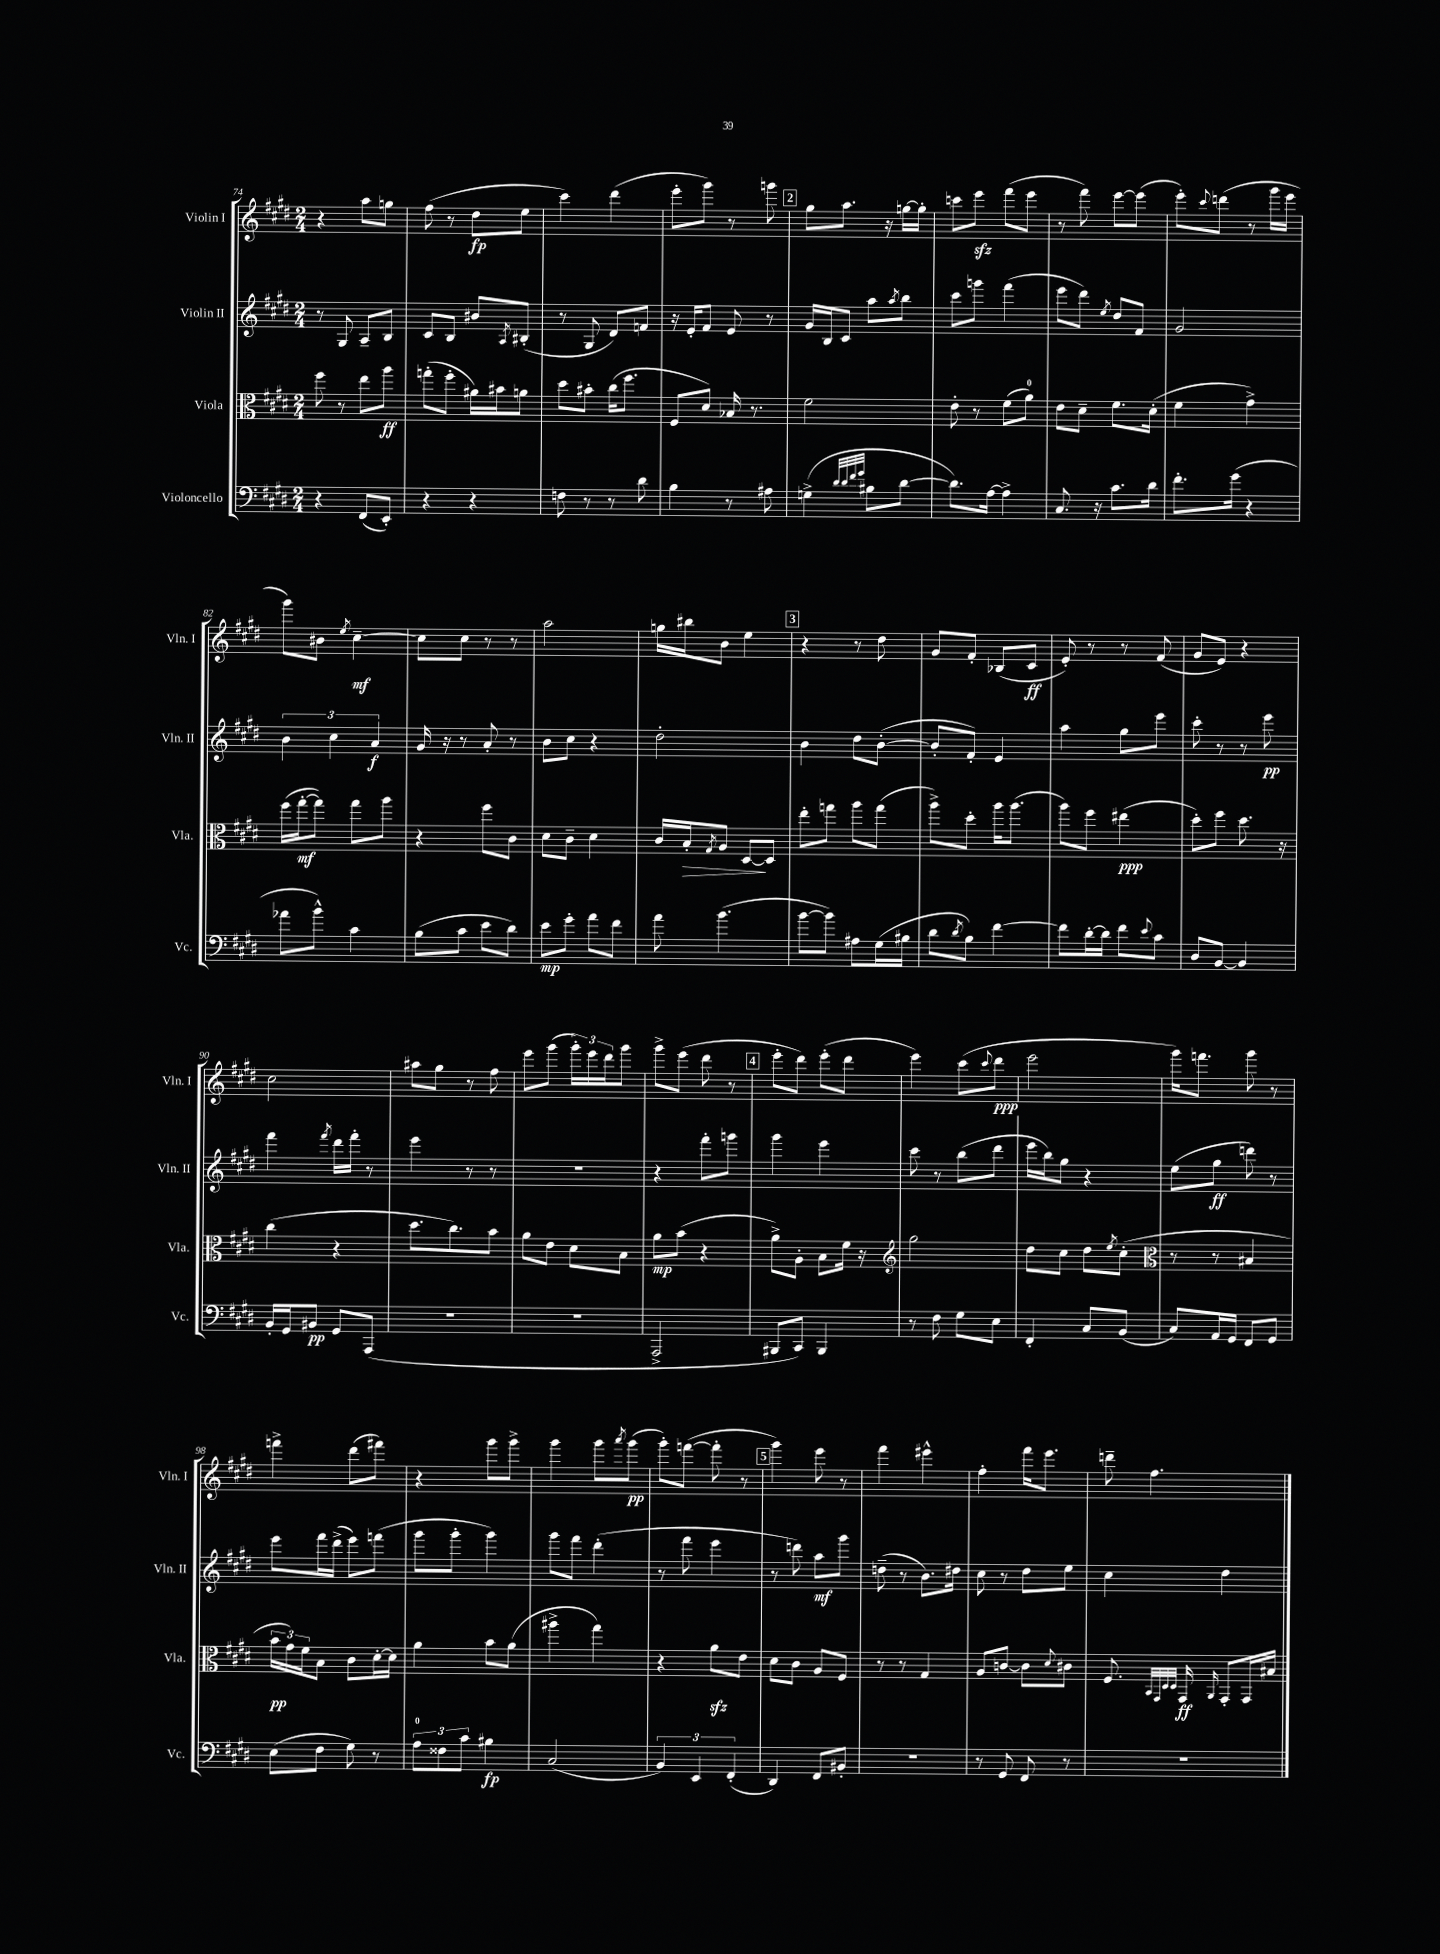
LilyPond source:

<<
\new StaffGroup <<
\new Staff = "s0" \with { instrumentName = "Violin I" shortInstrumentName = "Vln. I" } {
    \clef treble \key e \major \numericTimeSignature \time 2/4
    r4 a''8 g''8 |
    fis''8( r8 dis''8\fp e''8 |
    cis'''4) dis'''4( |
    e'''8-. gis'''8) r8 g'''8 |
    \mark \markup { \box "2" } gis''8 a''8. r16 g''16~ g''16-. |
    c'''8 e'''8\sfz fis'''8( e'''8 |
    r8 fis'''8) e'''8~ e'''8( |
    e'''8-.) \appoggiatura { cis'''8 } d'''8( r8 gis'''16 e'''16 |
    gis'''8) bis'8 \acciaccatura { e''8 } cis''4~--\mf |
    cis''8 cis''8 r8 r8 |
    a''2 |
    g''16 bis''16 b'8 e''4 |
    \mark \markup { \box "3" } r4 r8 dis''8 |
    gis'8 fis'8-. bes8( cis'8\ff |
    e'8-.) r8 r8 fis'8( |
    gis'8 e'8) r4 |
    cis''2 |
    ais''8 gis''8 r8 fis''8 |
    e'''8 gis'''8( \tuplet 3/2 { gis'''16-.) e'''16 dis'''16 } gis'''8 |
    gis'''8-> e'''8( dis'''8 r8 |
    \mark \markup { \box "4" } e'''8-. dis'''8) e'''8-.( dis'''8 |
    e'''4) cis'''8( \appoggiatura { cis'''8 } dis'''8\ppp |
    e'''2 |
    gis'''16) f'''8. gis'''8 r8 |
    f'''4-> dis'''8( fis'''8) |
    r4 gis'''8 gis'''8-> |
    gis'''4 gis'''8 \acciaccatura { a'''8 } gis'''8\pp( |
    gis'''8-.) f'''8~( f'''8-. r8 |
    \mark \markup { \box "5" } gis'''4) e'''8 r8 |
    fis'''4 eis'''4-^ |
    fis''4-. fis'''16 e'''8. |
    d'''8-- fis''4. \bar "|." |
}
\new Staff = "s1" \with { instrumentName = "Violin II" shortInstrumentName = "Vln. II" } {
    \clef treble \key e \major \numericTimeSignature \time 2/4
    r8 gis8 a8-- b8 |
    cis'8 b8 bis'8 \acciaccatura { a8 } bis8-.( |
    r8 gis8 dis'8) f'8 |
    r16 e'16-. fis'8 e'8 r8 |
    \mark \markup { \box "2" } gis'16 b16 cis'8 a''8 \acciaccatura { a''8 } b''8 |
    cis'''8 g'''8 fis'''4( |
    e'''8 dis'''8) \acciaccatura { e''8 } dis''8 fis'8 |
    gis'2 |
    \tuplet 3/2 { b'4 cis''4 a'4\f } |
    gis'16 r16 r8 a'8-. r8 |
    b'8 cis''8 r4 |
    dis''2-. |
    \mark \markup { \box "3" } b'4 dis''8 b'8~-.( |
    b'8-. fis'8-.) e'4 |
    a''4 gis''8 e'''8 |
    cis'''8-. r8 r8 e'''8\pp |
    fis'''4 \acciaccatura { fis'''8 } dis'''16 fis'''16-. r8 |
    e'''4 r8 r8 |
    r2 |
    r4 fis'''8-. g'''8 |
    \mark \markup { \box "4" } gis'''4 e'''4 |
    cis'''8 r8 b''8( dis'''8 |
    e'''16 b''16) gis''8 r4 |
    e''8( gis''8\ff d'''8) r8 |
    e'''8 fis'''16 dis'''16->( e'''8) f'''8( |
    gis'''8 gis'''8-. gis'''4) |
    gis'''8 fis'''8 dis'''4-.( |
    r8 fis'''8 e'''4 |
    \mark \markup { \box "5" } r8 d'''8) a''8\mf gis'''8 |
    d''8--( r8 b'8.) dis''16 |
    cis''8 r8 dis''8 e''8 |
    cis''4 dis''4 \bar "|." |
}
\new Staff = "s2" \with { instrumentName = "Viola" shortInstrumentName = "Vla." } {
    \clef alto \key e \major \numericTimeSignature \time 2/4
    fis''8 r8 e''8 a''8\ff |
    g''8-.( fis''8-. ais'16) bis'16 a'8 |
    dis''8 bis'8-. cis''16( fis''8. |
    fis8 dis'8) bes16 r8. |
    \mark \markup { \box "2" } fis'2 |
    e'8-. r8 fis'8( a'8-0) |
    e'8 dis'8-- fis'8. dis'16-.( |
    fis'4 gis'4->) |
    fis''16( gis''16~-.\mf gis''8) gis''8 a''8 |
    r4 fis''8 cis'8 |
    dis'8 cis'8-- dis'4 |
    cis'16 b16-.\> \acciaccatura { gis8 } a8 dis8~\! dis8 |
    \mark \markup { \box "3" } e''8-. g''8 a''8 g''8( |
    a''8->) dis''8-. a''16 a''8.( |
    a''8) fis''8 eis''4\ppp( |
    dis''8-.) fis''8 dis''8. r16 |
    cis''4( r4 |
    dis''8. cis''8.) b'8 |
    a'8 e'8 dis'8 b8 |
    a'8\mp b'8( r4 |
    \mark \markup { \box "4" } a'8->) a8-. b8 fis'16 r16 |
    \clef treble gis''2 |
    dis''8 cis''8 dis''8 \acciaccatura { e''8 } cis''8-.( |
    \clef alto r8 r8 bis4 |
    \tuplet 3/2 { b'16\pp gis'16) fis'16 } b8 cis'8 dis'16~-. dis'16 |
    a'4 b'8 a'8( |
    ais''4-> gis''4) |
    r4 a'8\sfz e'8 |
    \mark \markup { \box "5" } dis'8 cis'8 a8 fis8 |
    r8 r8 gis4 |
    a8 c'8~ c'8 \appoggiatura { dis'8 } cis'8 |
    fis8. \grace { b,32 gis,32 dis32 dis32 } gis,16\ff \grace { a,16 } gis,8-. gis,16 bis16 \bar "|." |
}
\new Staff = "s3" \with { instrumentName = "Violoncello" shortInstrumentName = "Vc." } {
    \clef bass \key e \major \numericTimeSignature \time 2/4
    r4 fis,8( e,8-.) |
    r4 r4 |
    f8 r8 r8 dis'8 |
    b4 r8 ais8 |
    \mark \markup { \box "2" } g4->( \grace { dis'32 dis'32 fis'32 gis'32 } bis8 dis'8~ |
    dis'8.) a16~ a4-> |
    cis8. r16 cis'8. dis'16 |
    fis'8.-. gis'16( r4 |
    aes'8 b'8-^) cis'4 |
    b8( cis'8 e'8 dis'8) |
    e'8\mp gis'8-. a'8 fis'8 |
    a'8 b'4.( |
    \mark \markup { \box "3" } b'8~ b'8) ais8 gis16( bis16 |
    dis'8 \acciaccatura { dis'8 } b8) fis'4~ |
    fis'8 dis'16~-. dis'16 fis'8 \appoggiatura { e'8 } cis'8 |
    dis8 b,8~ b,4 |
    b,16-. gis,16 bis,8\pp gis,8 a,,8( |
    r2 |
    R2 |
    a,,2-> |
    \mark \markup { \box "4" } bis,,8 cis,8) bis,,4 |
    r8 fis8 gis8 e8 |
    fis,4-. cis8 b,8( |
    cis8) a,16 gis,16 fis,8 gis,8 |
    e8( fis8 gis8) r8 |
    \tuplet 3/2 { a8-0 fisis8 cis'8 } bis4\fp |
    cis2( |
    \tuplet 3/2 { b,4) e,4 fis,4-.( } |
    \mark \markup { \box "5" } dis,4) fis,8 bis,8-. |
    R2 |
    r8 gis,8 fis,8 r8 |
    R2 \bar "|." |
}
>>
>>
\layout { \context { \Score currentBarNumber = #74 } }
